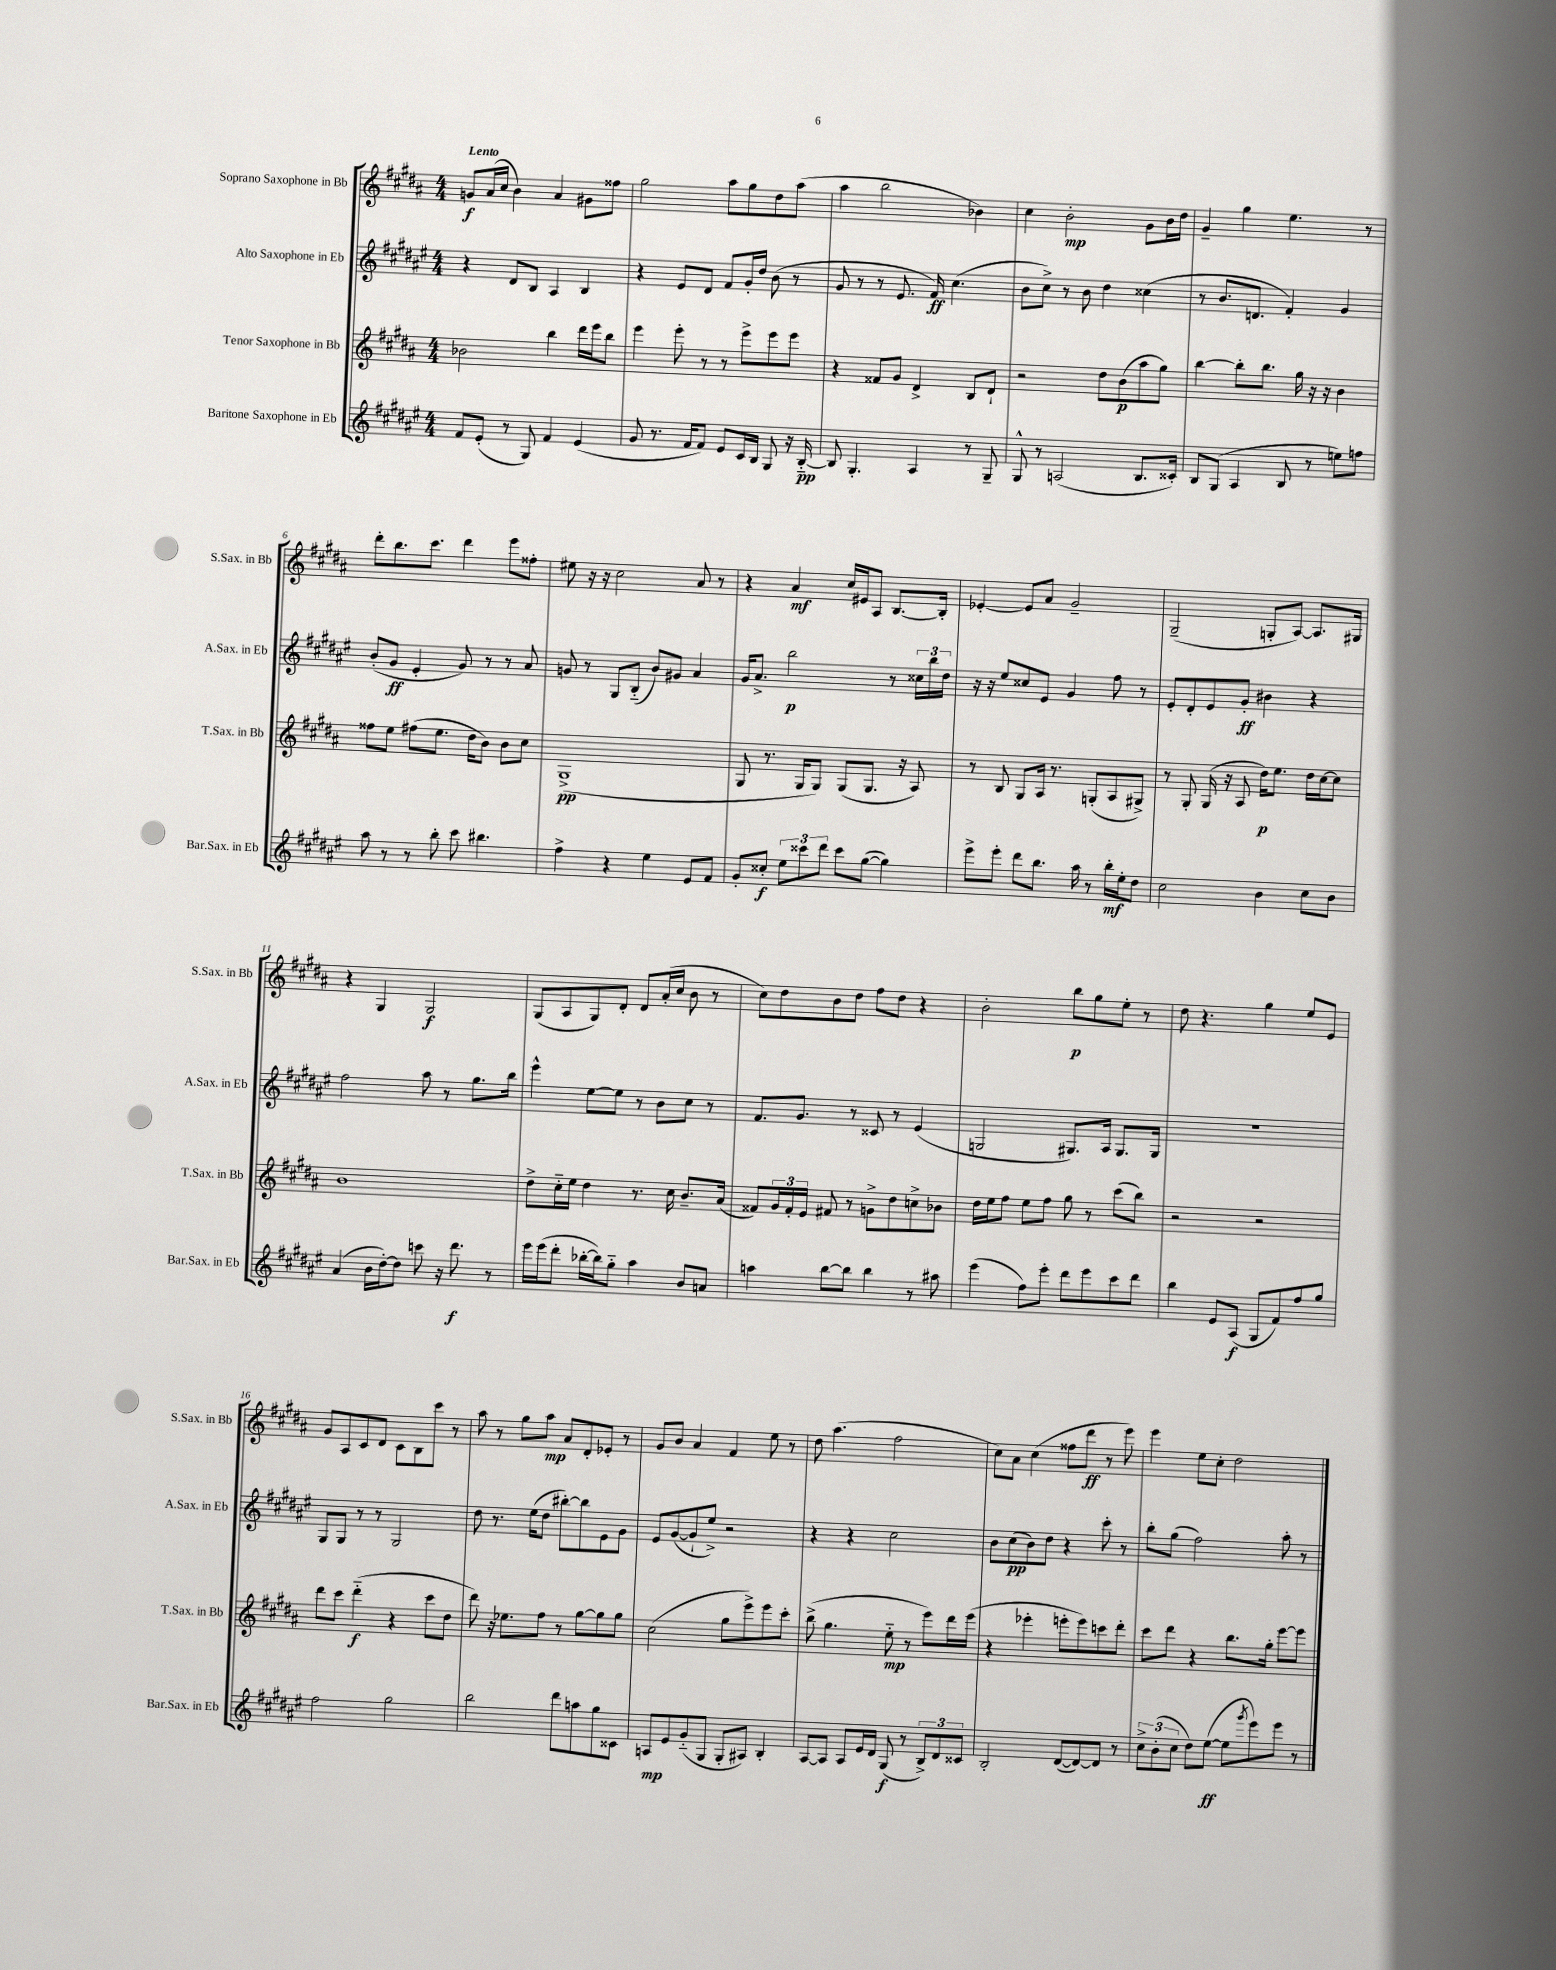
<<
\new StaffGroup <<
\new Staff = "s0" \with { instrumentName = "Soprano Saxophone in Bb" shortInstrumentName = "S.Sax. in Bb" } {
    \clef treble \key b \major \numericTimeSignature \time 4/4 \tempo "Lento"
    g'8\f ais'16( cis''16 b'4) ais'4 gis'8 fisis''8 |
    gis''2 ais''8 gis''8 dis''8 ais''8( |
    ais''4 b''2 bes'4) |
    cis''4 b'2-.\mp gis'8 b'16 dis''16 |
    gis'4-- gis''4 e''4. r8 |
    dis'''8-. b''8. cis'''8. dis'''4 e'''8 fisis''8-. |
    eis''8 r16 r16 cis''2 ais'8 r8 |
    r4 ais'4\mf cis''16 eis'16 ais8 b8.~ b16-. |
    ees'4~-. ees'8 ais'8 gis'2-- |
    gis2--( g8-. ais8~) ais8. gis16 |
    r4 gis4 gis2\f |
    gis8( ais8 gis8) dis'8-. dis'8 ais'16-.( cis''16 b'8 r8 |
    cis''8) dis''8 b'8 dis''8 fis''8 dis''8 r4 |
    b'2-. b''8\p gis''8 e''8-. r8 |
    dis''8 r4. gis''4 e''8 e'8 |
    gis'8 ais8 cis'8 dis'8 cis'8 b8 cis'''8 r8 |
    ais''8 r8 gis''8 ais''8\mp ais'8 dis'8-. ees'8-. r8 |
    gis'8 b'8 ais'4 fis'4 e''8 r8 |
    dis''8 ais''4.( fis''2 |
    cis''8) ais'8 cis''4( fisis''8 dis'''8\ff r8 e'''8) |
    e'''4 e''8 cis''8-. dis''2 \bar "|." |
}
\new Staff = "s1" \with { instrumentName = "Alto Saxophone in Eb" shortInstrumentName = "A.Sax. in Eb" } {
    \clef treble \key fis \major \numericTimeSignature \time 4/4
    r4 dis'8 b8 ais4 b4 |
    r4 eis'8 dis'8 fis'8 gis'16-. dis''16 b'8( r8 |
    gis'8 r8 r8 eis'8. fis'16\ff) cis''4.( |
    b'8 cis''8->) r8 b'8 dis''4 cisis''4( |
    r8 b'8. d'8. fis'4-.) gis'4 |
    b'8-.( gis'8\ff eis'4-. gis'8) r8 r8 ais'8 |
    g'8 r8 gis8 b8-_( b'8) gis'8 ais'4 |
    gis'16 ais'8.-> b''2\p r8 \tuplet 3/2 { cisis''16 b''16 dis''16 } |
    r16 r16 eis''8 cisis''8 eis'8 gis'4 fis''8 r8 |
    eis'8-. dis'8-. eis'8 gis'8-.\ff bis'4 r4 |
    fis''2 ais''8 r8 gis''8. b''16 |
    eis'''4-^ eis''8~ eis''8 r8 b'8 cis''8 r8 |
    fis'8. gis'8. r8 cisis'8 r8 eis'4( |
    g2 gis8.) ais16 gis8. gis16 |
    R1 |
    gis8 gis8 r8 r8 gis2 |
    dis''8 r8. eis''16( dis''8 bis''8~-.) bis''8 eis'8 gis'8 |
    eis'8 gis'8~( gis'8-! eis''8->) r2 |
    r4 r4 cis''2 |
    b'8 cis''8\pp( b'8) dis''8 r4 cis'''8-. r8 |
    b''8-. gis''8( fis''2) ais''8-. r8 \bar "|." |
}
\new Staff = "s2" \with { instrumentName = "Tenor Saxophone in Bb" shortInstrumentName = "T.Sax. in Bb" } {
    \clef treble \key b \major \numericTimeSignature \time 4/4
    bes'2 b''4 dis'''16 e'''16 b''8 |
    e'''4 e'''8-. r8 r8 e'''8-> e'''8 e'''8 |
    r4 fisis'8 gis'8 dis'4-> b8 dis'8-! |
    r2 dis''8 b'8\p( ais''8 gis''8) |
    b''4~ b''8-. b''8. gis''16 r16 r16 b'4 |
    fisis''8 e''8 fis''8( e''8. dis''16 b'8) b'8 cis''8 |
    gis1->\pp( |
    gis8 r8. gis16 gis8) gis8( gis8. r16 ais8) |
    r8 b8 gis8 ais16 r8. g8-.( ais8 gis8->) |
    r8 gis8-. gis16( r16 ais8 dis''16\p) e''8. dis''16 cis''16~ cis''8 |
    b'1 |
    dis''8-> cis''16-_ e''16 dis''4 r8. cis''16 b'8.-- ais'16( |
    fisis'8) \tuplet 3/2 { gis'16 fisis'16-. e'16 } fis'8 r8 g'8-> dis''8 c''8-> bes'8 |
    dis''16 e''16 fis''8 e''8 fis''8 gis''8 r8 cis'''8( b''8) |
    r2 r2 |
    dis'''8 cis'''8 dis'''4-_\f( r4 cis'''8 dis''8 |
    dis'''8) r16 ees''8. fis''8 r8 gis''8~ gis''8 gis''8 |
    cis''2( gis''8 e'''8->) e'''8 cis'''8-. |
    b''8->( gis''4. e''8-_\mp r8 e'''8) dis'''16 e'''16( |
    r4 ees'''4-. e'''8-. e'''8) c'''8 dis'''8-. |
    cis'''8 dis'''8 r4 b''8. gis''16-. e'''8~ e'''8 \bar "|." |
}
\new Staff = "s3" \with { instrumentName = "Baritone Saxophone in Eb" shortInstrumentName = "Bar.Sax. in Eb" } {
    \clef treble \key fis \major \numericTimeSignature \time 4/4
    fis'8 eis'8-.( r8 gis8) fis'4 eis'4( |
    gis'8 r8. fis'16 fis'8) eis'8 cis'16 b16 gis8 r16 b16~-_\pp |
    b8 gis4.-. ais4 r8 gis8-- |
    gis8-^ r8 a2( b8. cisis'16-.) |
    b8 gis8( ais4 b8 r8 e''8) f''8 |
    ais''8 r8 r8 b''8-. cis'''8 bis''4. |
    fis''4-> r4 eis''4 eis'8 fis'8 |
    gis'8-. cisis''8-.\f \tuplet 3/2 { eis''8 cisis'''8 dis'''8 } cisis'''8 gis''8~( gis''4) |
    eis'''8-> eis'''8-. dis'''8 b''8. ais''16 r8 b''16-.\mf eis''16-. dis''8 |
    cis''2 b'4 cis''8 b'8 |
    ais'4( b'16 dis''16~-.) dis''8 c'''8 r16 dis'''8.\f r8 |
    eis'''16 eis'''16( dis'''8-. bes''16~-. bes''16) gis''8-_ ais''4 b'8 a'8 |
    a''4 b''8~ b''8 b''4 r8 ais''8 |
    eis'''4( fis''8) eis'''8-. dis'''8 eis'''8 cis'''8 dis'''8 |
    b''4 eis'8 ais8\f( gis8 fis'8) fis''8 gis''8 |
    fis''2 gis''2 |
    b''2 dis'''8 a''8 gis''8 cisis'8 |
    a8\mp eis'8 gis'8-_( gis8 gis8-. ais8) b4-. |
    ais8~ ais8 ais8 eis'16 dis'16 gis8\f( r8 \tuplet 3/2 { b8->) dis'8 cisis'8 } |
    b2-. dis'8~( dis'8~) dis'8 r8 |
    \tuplet 3/2 { cis''8-> b'8-.( cis''8 } dis''8) eis''8~\ff( eis''8 \acciaccatura { gis'''8 } eis'''8) eis'''8 r8 \bar "|." |
}
>>
>>
